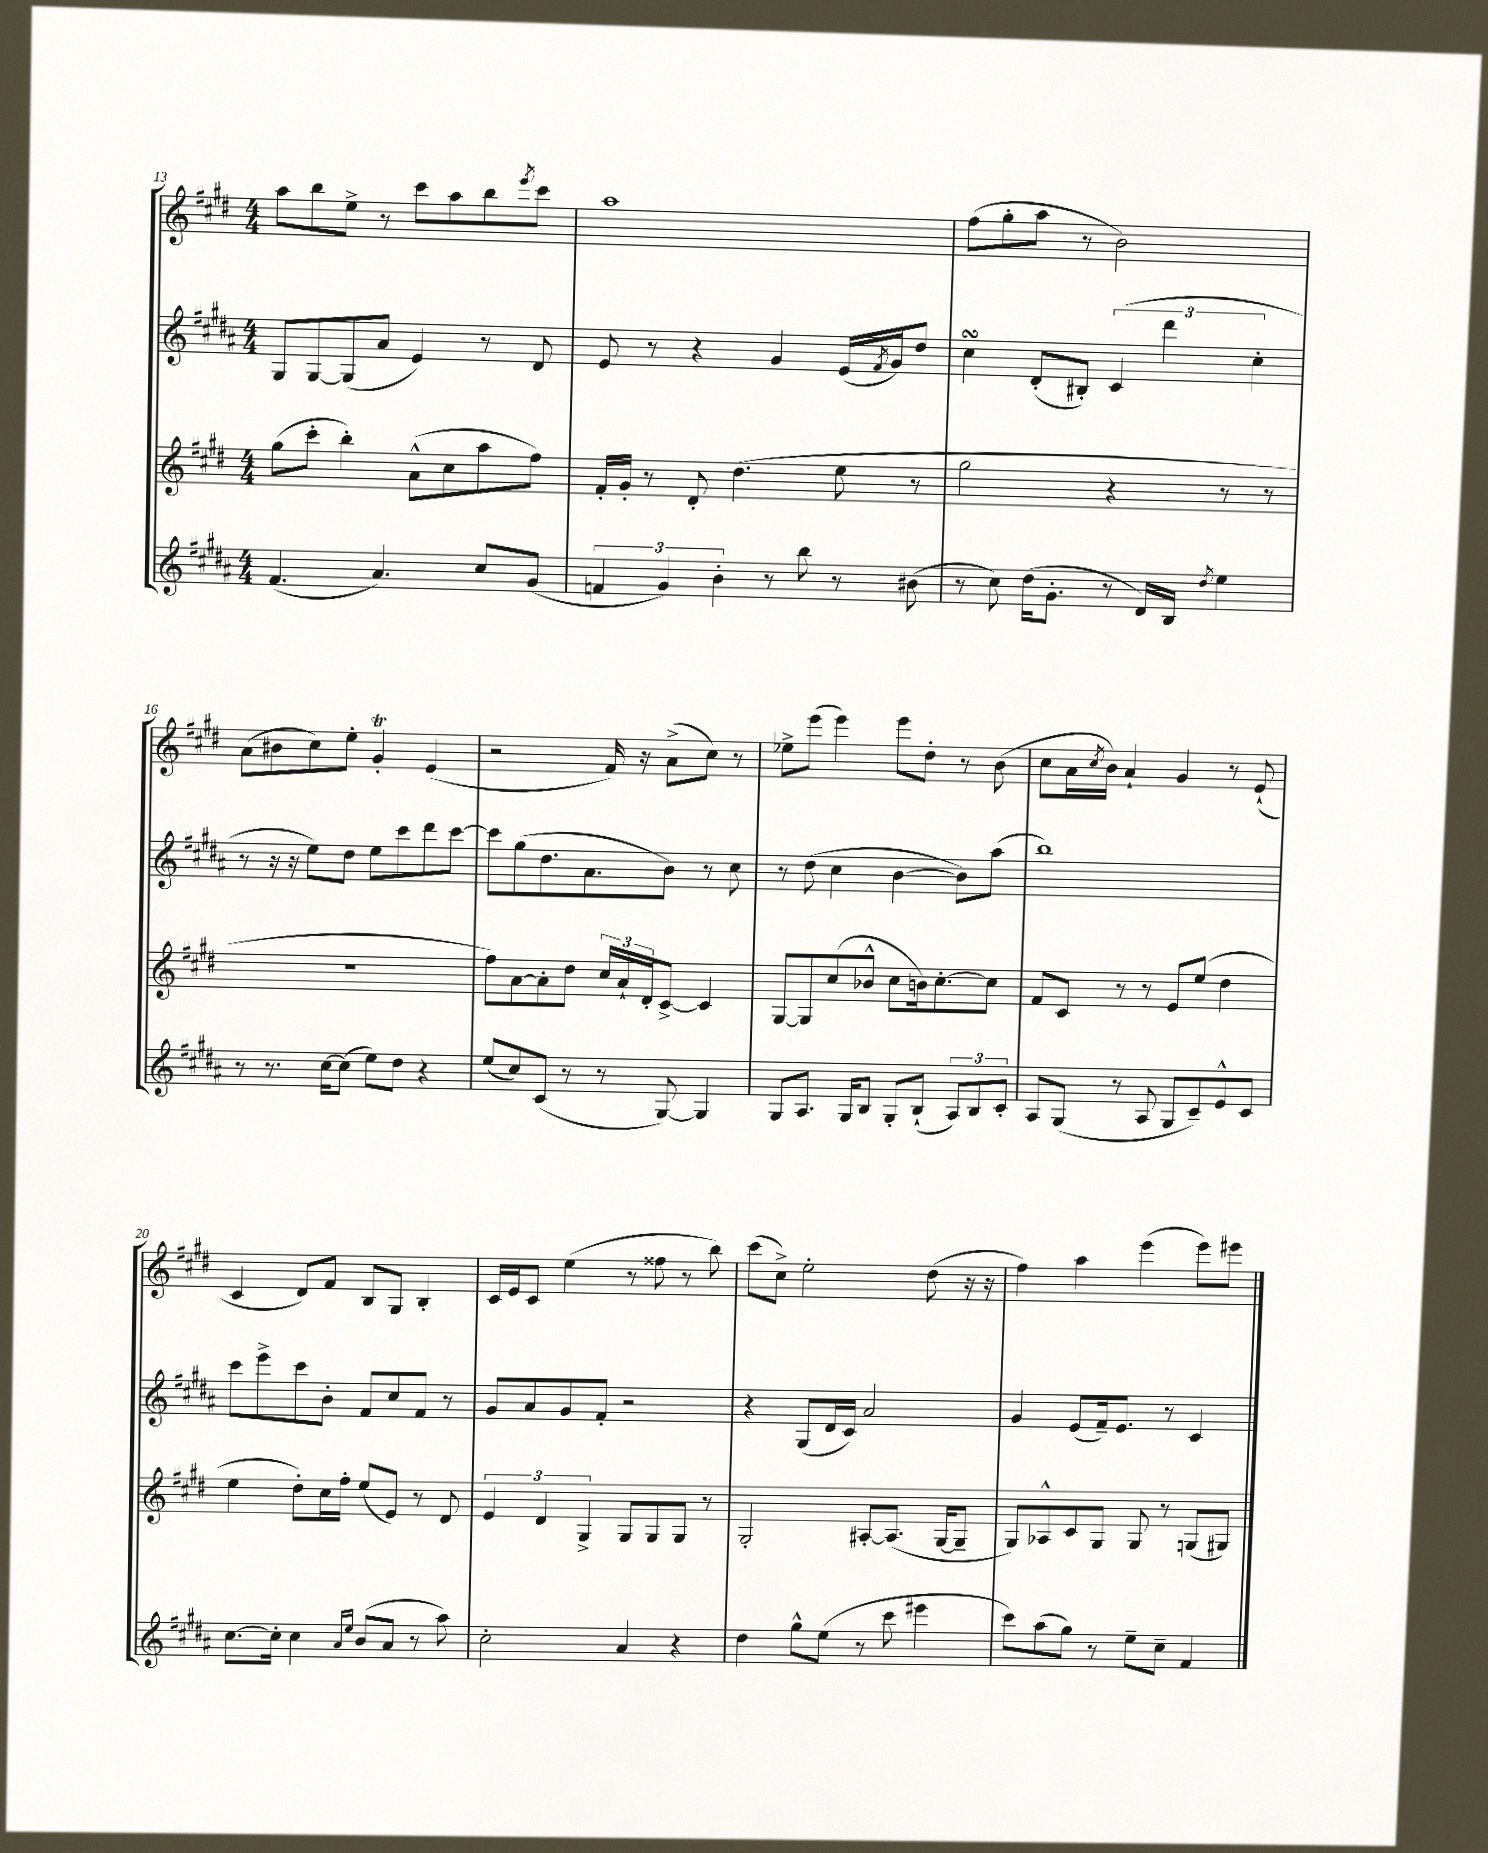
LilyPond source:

<<
\new StaffGroup <<
\new Staff = "s0" {
    \clef treble \key e \major \numericTimeSignature \time 4/4
    a''8 b''8 e''8-> r8 cis'''8 a''8 b''8 \acciaccatura { e'''8 } cis'''8 |
    a''1 |
    fis''8( gis''8-. a''8 r8 b'2) |
    a'8( bis'8 cis''8) e''8-. gis'4-.\trill e'4( |
    r2 fis'16) r16 a'8->( cis''8) r8 |
    ees''8-> e'''8( e'''4) e'''8 dis''8-. r8 b'8( |
    cis''8 a'16 \acciaccatura { cis''8 } b'16) a'4-! gis'4 r8 e'8-!( |
    cis'4 dis'8) fis'8 b8 gis8 b4-. |
    cis'16 e'16 cis'8 e''4( r8 fisis''8 r8 b''8) |
    cis'''8( cis''8->) e''2-. dis''8( r16 r16 |
    fis''4) a''4 e'''4( e'''8) eis'''8 \bar "|." |
}
\new Staff = "s1" {
    \clef treble \key b \major \numericTimeSignature \time 4/4
    gis8 gis8~ gis8( ais'8 e'4) r8 dis'8 |
    e'8 r8 r4 gis'4 e'16( \acciaccatura { fis'8 } gis'16) dis''8 |
    cis''4\turn dis'8-.( bis8-.) \tuplet 3/2 { cis'4( dis'''4 cis''4-. } |
    r8 r16 r16 e''8) dis''8 e''8 cis'''8 dis'''8 cis'''8~ |
    cis'''8 gis''8( dis''8. ais'8. b'8) r8 cis''8 |
    r8 dis''8( cis''4 b'4~ b'8) ais''8( |
    b''1) |
    cis'''8 e'''8-> cis'''8 b'8-. fis'8 cis''8 fis'8 r8 |
    gis'8 ais'8 gis'8 fis'8-. r2 |
    r4 gis8( dis'16 cis'16) ais'2 |
    gis'4 e'8( fis'16--) e'8. r8 cis'4 \bar "|." |
}
\new Staff = "s2" {
    \clef treble \key e \major \numericTimeSignature \time 4/4
    gis''8( cis'''8-. b''4-.) a'8-^( cis''8 a''8 fis''8) |
    fis'16-. gis'16-. r8 dis'8-. dis''4.( e''8 r8 |
    gis''2 r4 r8 r8 |
    R1 |
    fis''8) a'8~ a'8-. dis''8 \tuplet 3/2 { cis''16 a'16-! dis'16-. } cis'8~-> cis'4 |
    gis8~ gis8 cis''8( bes'8-^ cis''8 b'16) cis''8.~-. cis''8 |
    fis'8 cis'8 r8 r8 e'8 e''8( dis''4 |
    e''4 dis''8-.) cis''16 fis''16-. e''8( e'8) r8 dis'8 |
    \tuplet 3/2 { e'4 dis'4 gis4-> } gis8 gis8 gis8 r8 |
    gis2-. ais8~-. ais8.( gis16~ gis8-- |
    gis8) aes8-^ cis'8 gis8 gis8 r8 g8( gis8) \bar "|." |
}
\new Staff = "s3" {
    \clef treble \key b \major \numericTimeSignature \time 4/4
    fis'4.( ais'4.) cis''8 gis'8( |
    \tuplet 3/2 { f'4 gis'4) b'4-. } r8 b''8 r8 bis'8( |
    r8 cis''8) dis''16( gis'8.-. r8 dis'16) b16 \acciaccatura { dis''8 } e''4 |
    r8 r8. cis''16~ cis''8( e''8) dis''8 r4 |
    e''8( cis''8) cis'8( r8 r8 gis8~) gis4 |
    gis8 ais8. gis16 b8 gis8-. b8-!( \tuplet 3/2 { ais8) b8 cis'8-. } |
    ais8 gis8( r8 ais8 gis8 cis'8--) e'8-^ cis'8 |
    cis''8.~ cis''16-. cis''4 \grace { ais'16 e''16 } b'8( ais'8 r8 ais''8) |
    cis''2-. ais'4 r4 |
    dis''4 gis''8-^ e''8( r8 cis'''8 eis'''4 |
    cis'''8) ais''8( gis''8) r8 e''8-- cis''8-- fis'4 \bar "|." |
}
>>
>>
\layout { \context { \Score currentBarNumber = #13 } }
